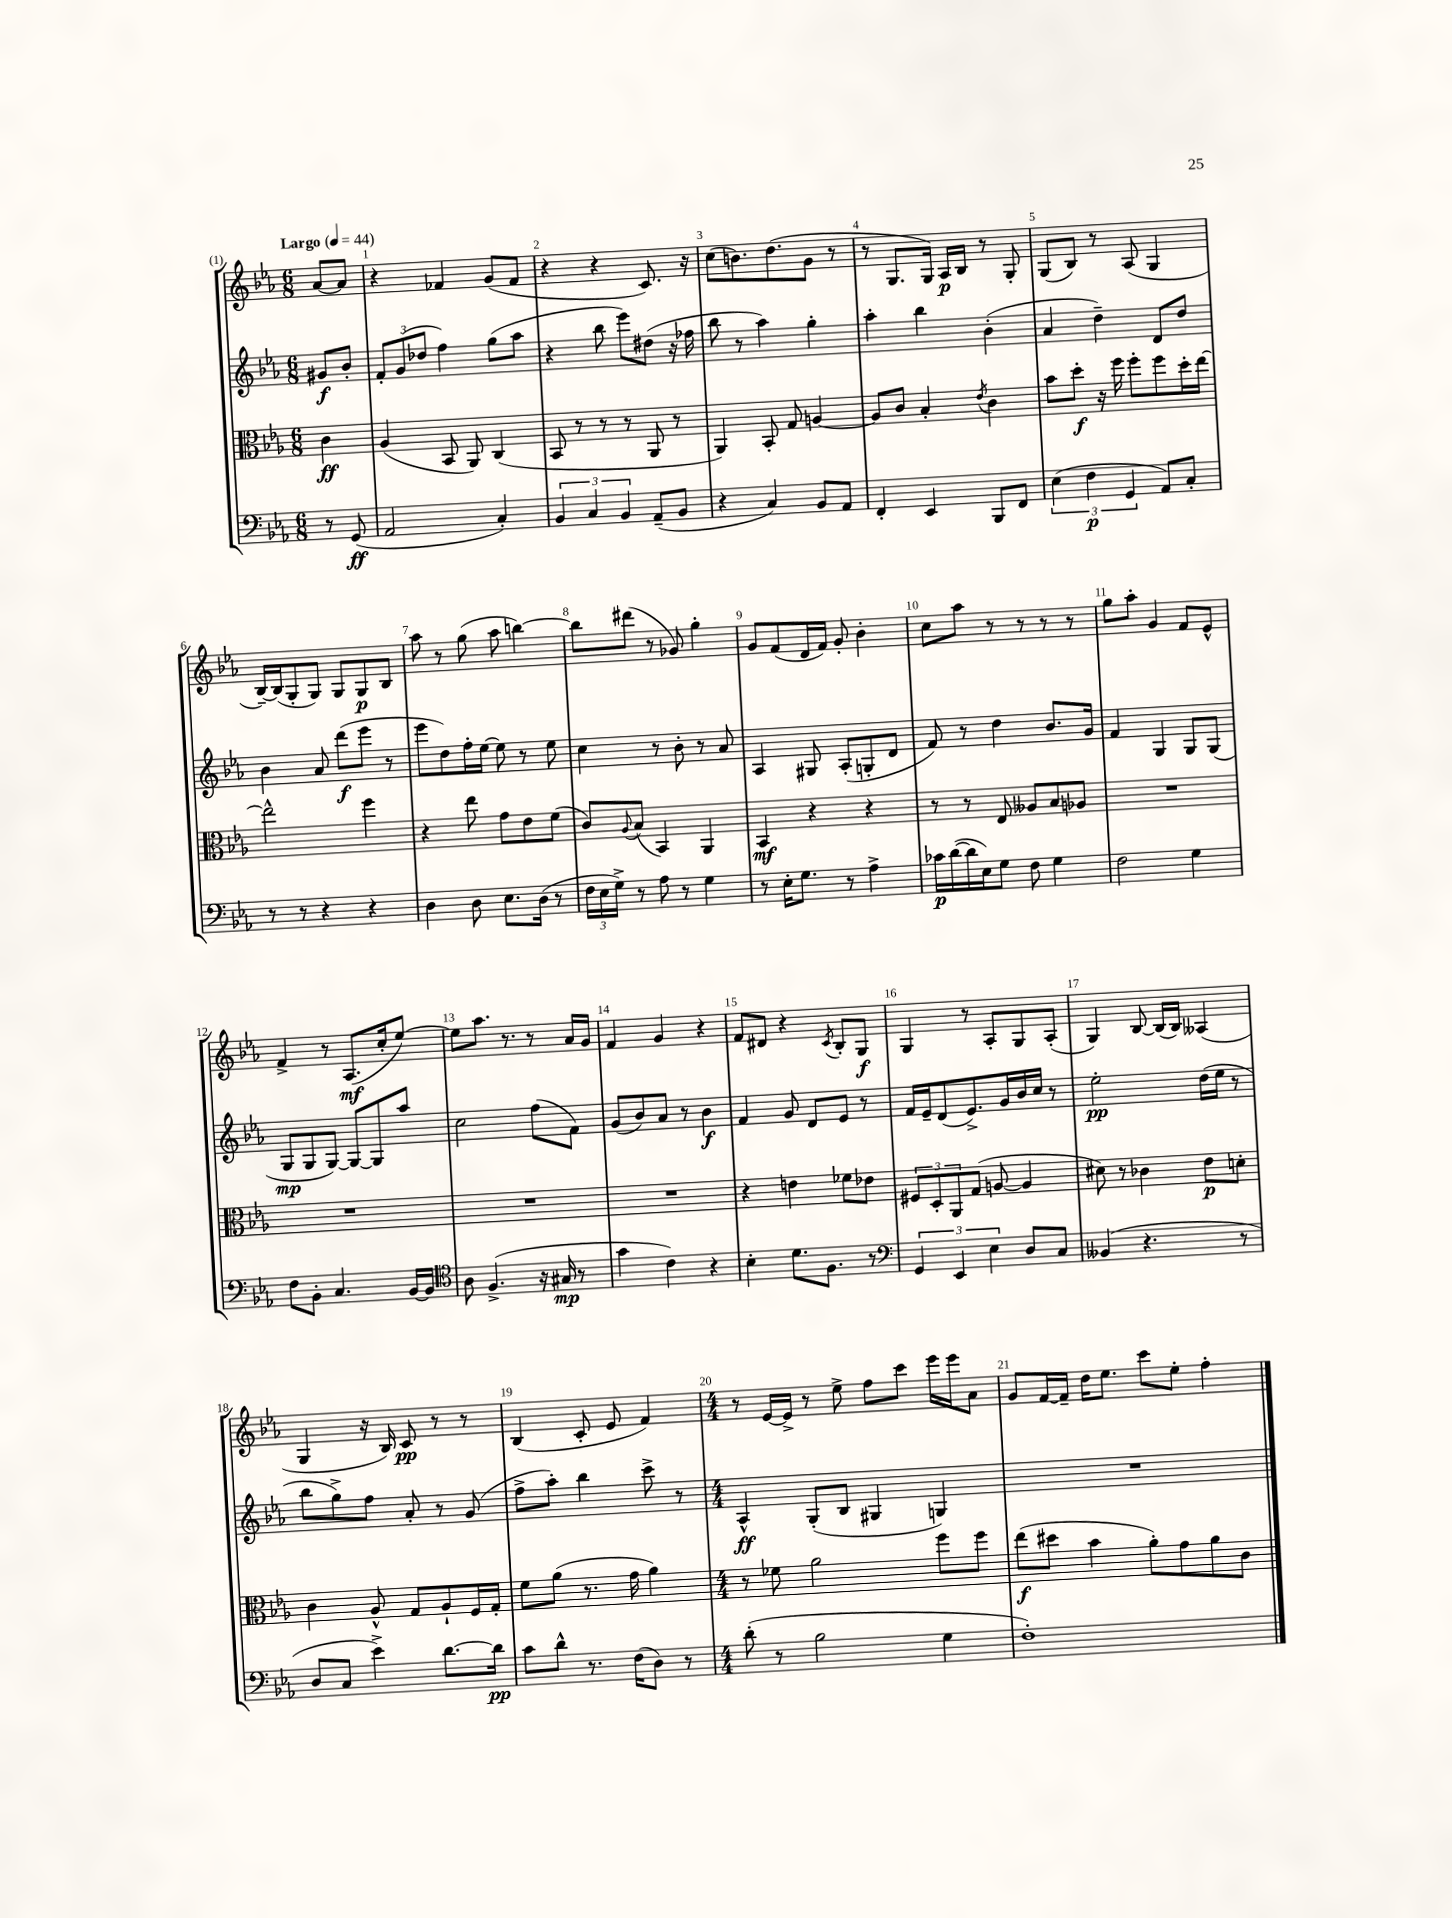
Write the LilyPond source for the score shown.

<<
\new StaffGroup <<
\new Staff = "s0" {
    \clef treble \key ees \major \numericTimeSignature \time 6/8 \partial 4 \tempo "Largo" 4 = 44
    aes'8~ aes'8 |
    r4 fes'4 g'8( fes'8 |
    r4 r4 c'8.) r16 |
    c''8( b'8.) d''8.( g'8 r8 |
    r8 g8. g16) aes16\p bes16 r8 g8-. |
    g8( bes8) r8 aes8( g4 |
    bes16~--) bes16( g8-. g8) g8 g8\p bes8 |
    aes''8 r8 g''8( aes''8 b''4~) |
    b''8 dis'''8( r8 ges'8) g''4-. |
    g'8 f'8( d'16 f'16) g'8-. bes'4-. |
    c''8 aes''8 r8 r8 r8 r8 |
    g''8 aes''8-. g'4 f'8 ees'8-^ |
    f'4-> r8 aes8.\mf( c''16-. ees''8~) |
    ees''8 aes''8. r8. r8 aes'16 g'16 |
    f'4 g'4 r4 |
    f'8 dis'8 r4 \acciaccatura { c'8 } bes8-. g8\f |
    g4 r8 aes8-. g8 aes8-.( |
    g4) bes8~ bes16( bes16) aeses4( |
    g4 r16 bes16) c'8\pp r8 r8 |
    bes4( c'8-. ees'8 f'4) |
    \numericTimeSignature \time 4/4 r8 ees'16~ ees'16-> r8 ees''8-> f''8 c'''8 ees'''16 ees'''16 aes'8 |
    g'8 f'16~ f'16-- d''16 ees''8. c'''8 ees''8-. f''4-. \bar "|." |
}
\new Staff = "s1" {
    \clef treble \key ees \major \numericTimeSignature \time 6/8 \partial 4
    gis'8\f bes'8-. |
    \tuplet 3/2 { f'8-. g'8( des''8 } f''4) g''8( aes''8 |
    r4 bes''8 ees'''8) dis''8( r16 fes''16 |
    bes''8 r8 aes''4) g''4-. |
    aes''4-. bes''4 bes'4-.( |
    aes'4 d''4--) d'8 d''8 |
    bes'4 aes'8 d'''8\f( ees'''8 r8 |
    ees'''8 d''8) f''16-. ees''16~ ees''8 r8 ees''8 |
    c''4 r8 bes'8-. r8 aes'8 |
    aes4 gis8 aes8-.( g8-. d'8 |
    f'8) r8 d''4 bes'8. g'16 |
    f'4 g4 g8 g8( |
    g8\mp g8 g8~) g8~ g8 aes''8 |
    c''2 f''8( f'8) |
    g'8( bes'8) aes'8 r8 bes'4\f |
    f'4 g'8 d'8 ees'8 r8 |
    f'16 ees'16-- d'8( ees'8.->) g'16 bes'16 c''16 r8 |
    ees''2-.\pp d''16( ees''16 r8 |
    bes''8 g''8->) f''8 aes'8-. r8 g'8( |
    f''8-> aes''8-.) bes''4 c'''8-> r8 |
    \numericTimeSignature \time 4/4 aes4-^\ff g8-.( bes8 gis4 g4) |
    R1 \bar "|." |
}
\new Staff = "s2" {
    \clef alto \key ees \major \numericTimeSignature \time 6/8 \partial 4
    c'4\ff |
    aes4( bes,8 aes,8) c4( |
    bes,8 r8 r8 r8 aes,8 r8 |
    aes,4) bes,8-. g8 a4~ |
    a8 c'8 bes4-. \acciaccatura { ees'8 } c'4 |
    bes'8 d''8-.\f r16 f''16 f''8-. f''8 d''16-. ees''16~ |
    ees''2-^ f''4 |
    r4 ees''8 g'8 ees'8 f'8( |
    c'8) \appoggiatura { aes8 } bes8( bes,4) aes,4 |
    bes,4\mf r4 r4 |
    r8 r8 ees8 aeses8 bes8 aes8 |
    R2. |
    R2. |
    R2. |
    R2. |
    r4 e'4 fes'8 ees'8 |
    \tuplet 3/2 { fis8 d8-. aes,8 } g8( a8~ a4 |
    dis'8) r8 ces'4 ees'8\p d'8-. |
    c'4 aes8-^ g8 aes8-! f16 g16-. |
    f'8 aes'8( r8. g'16 aes'4) |
    \numericTimeSignature \time 4/4 r8 fes'8 aes'2 f''8 f''8 |
    ees''8\f( dis''8 bes'4 aes'8-.) g'8 aes'8 c'8 \bar "|." |
}
\new Staff = "s3" {
    \clef bass \key ees \major \numericTimeSignature \time 6/8 \partial 4
    r8 g,8\ff( |
    aes,2 c4-.) |
    \tuplet 3/2 { bes,4 c4 bes,4 } aes,8--( bes,8 |
    r4 c4) bes,8 aes,8 |
    f,4-. ees,4 bes,,8 f,8 |
    \tuplet 3/2 { ees4( f4\p g,4 } aes,8) c8-. |
    r8 r8 r4 r4 |
    d4 d8 ees8. d16( r8 |
    \tuplet 3/2 { f16 ees16 g16->) } r8 aes8 r8 g4 |
    r8 ees16-. g8. r8 aes4-> |
    ces'16\p d'16~( d'16 ees16) g8 f8 g4 |
    f2 g4 |
    f8 bes,8-. c4. bes,16~ bes,16 |
    \clef tenor aes8 f4.->( r16 gis16\mp r8 |
    g'4 c'4) r4 |
    bes4-. d'8. f8. r8 |
    \clef bass \tuplet 3/2 { g,4 ees,4 ees4 } d8 c8 |
    beses,4( r4. r8 |
    d8 c8 ees'4->) d'8.~ d'16\pp |
    c'8 d'8-^ r8. f16( d8) r8 |
    \numericTimeSignature \time 4/4 d'8-.( r8 bes2 g4 |
    f1-.) \bar "|." |
}
>>
>>
\layout { \context { \Score \override BarNumber.break-visibility = ##(#f #t #t) barNumberVisibility = #all-bar-numbers-visible } }
